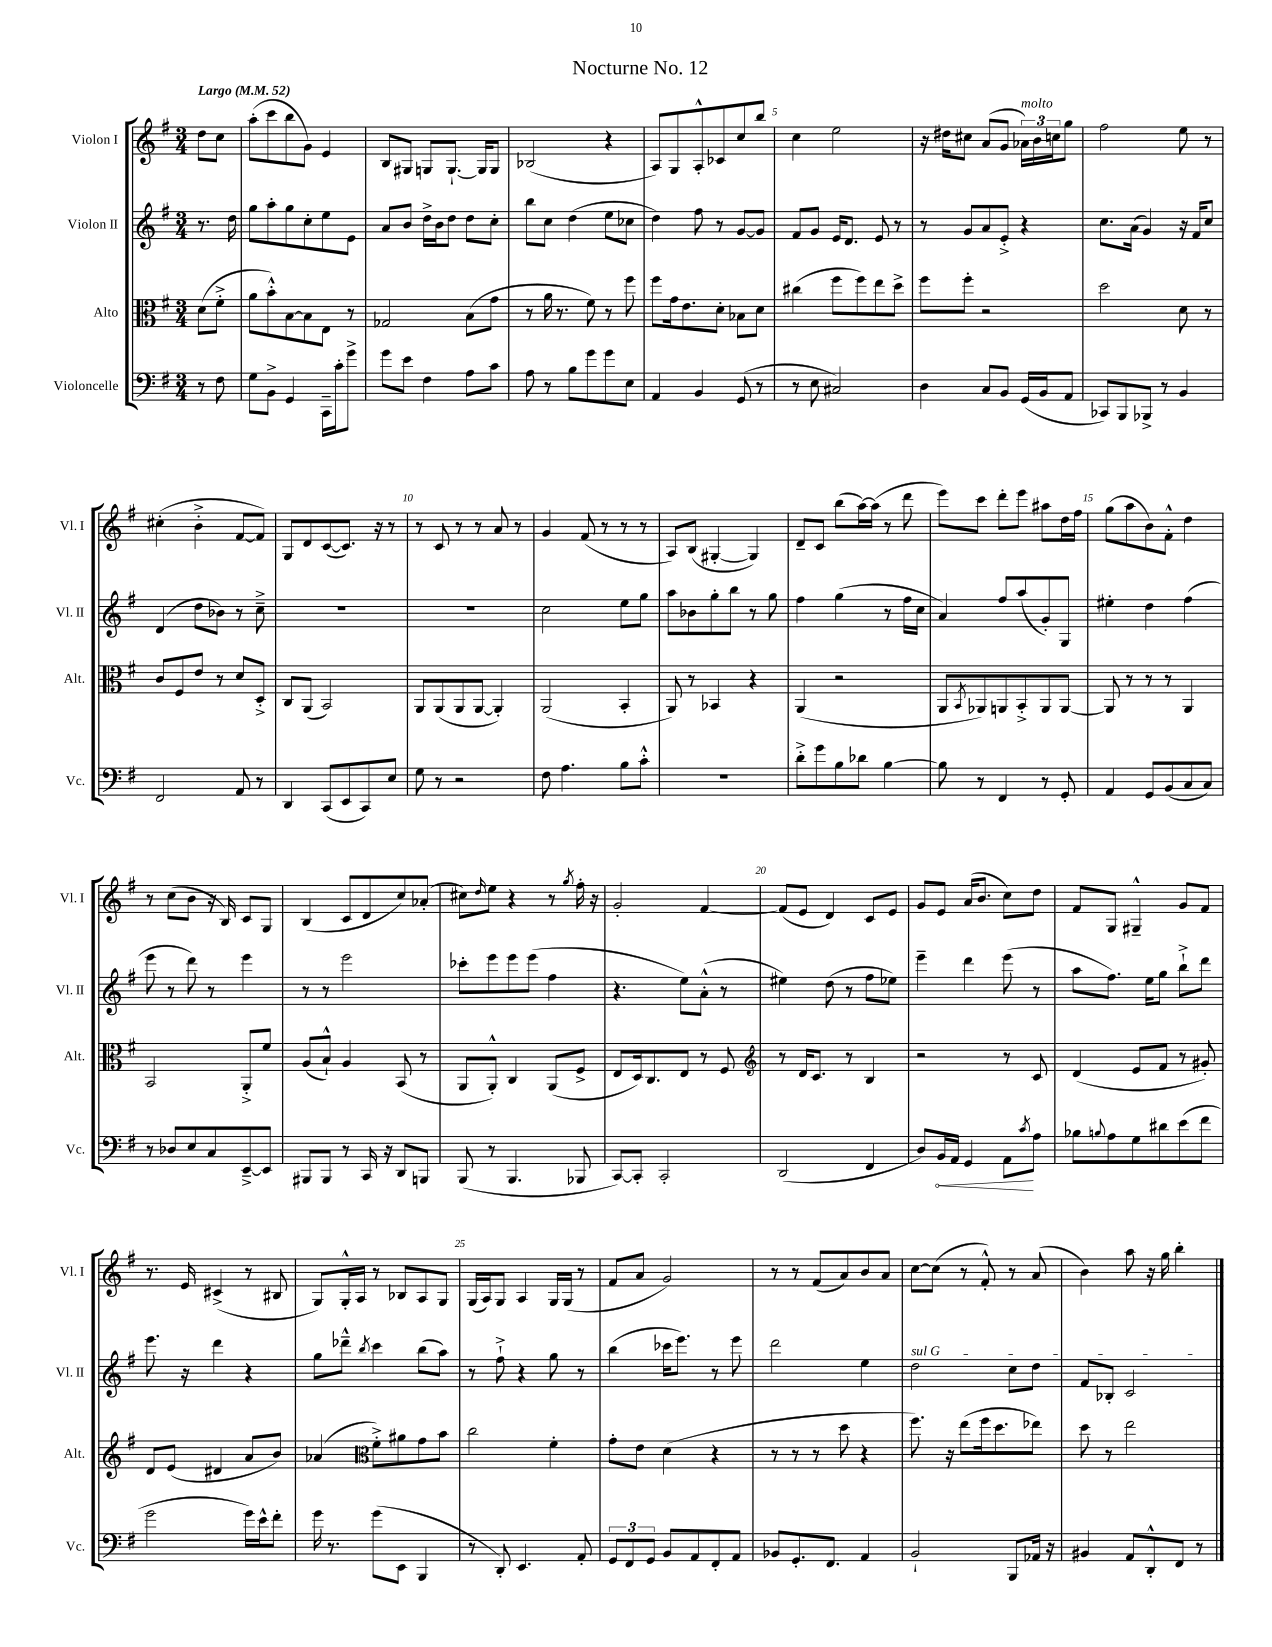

**kern	**kern	**kern	**kern
*staff4	*staff3	*staff2	*staff1
*clefF4	*clefC3	*clefG2	*clefG2
*k[f#]	*k[f#]	*k[f#]	*k[f#]
*M3/4	*M3/4	*M3/4	*M3/4
*MM52	*MM52	*MM52	*MM52
8r	(8d	8.r	8dd
8F#	8f#'^	.	8cc
.	.	16dd	.
=	=	=	=
8G	8a	8gg	(8aa'
8BB^	8b'^^)	8aa'	8ccc
4GG	[8B	8gg	8bb
.	8B]	8cc'	8g)
16CC~	8E	8ee	4e
16c'	.	.	.
8g^	8r	8e	.
=	=	=	=
8g	2G-	8a	8B
8e	.	8b	8G#
4F#	.	16dd^	8G
.	.	16b	.
.	.	8dd	[8.G`
8A	(8B	8dd	.
.	.	.	16G]
8c	8g	8cc'	8G
=	=	=	=
8A	8r	8bb	(2B-
8r	16a	8cc	.
.	8.r	.	.
8B	.	(4dd	.
8g	8f#)	.	.
8g	8r	8ee	4r
8E	8ff#	8cc-	.
=	=	=	=
4AA	8ff#	4dd)	8A)
.	16g	.	8G
.	8.e	.	.
4BB	.	8ff#	8A'^^
.	8d'	8r	8c-
(8GG	8B-	[8g	8cc
8r	8d	8g]	8bb
=	=	=	=
8r	(4cc#	8f#	4cc
8E	.	8g	.
2C#)	8ff#	16e	2ee
.	.	8.d	.
.	8ff#)	.	.
.	8ee	8e	.
.	8dd^	8r	.
=	=	=	=
4D	8ff#	8r	16r
.	.	.	16dd#
.	8ff#'	8g	8cc#
8C	2r	8a	(8a
8BB	.	8e'^	8g
(16GG	.	4r	24a-)
.	.	.	24b
16BB	.	.	.
.	.	.	24cc
8AA	.	.	8gg
=	=	=	=
8CC-)	2dd	8.cc	2ff#
8BBB	.	.	.
.	.	(16a	.
8BBB-^	.	4g)	.
8r	.	.	.
4BB	8d	16r	8ee
.	.	16f#	.
.	8r	8cc	8r
=	=	=	=
2FF#	8c	(4d	(4cc#'
.	8F#	.	.
.	8e	8dd	4b'^
.	8r	8b-)	.
8AA	8d	8r	[8f#
8r	8D'^	8cc~^	8f#])
=	=	=	=
4DD	8C	2.r	8G
.	(8AA	.	8d
(8CC	2BB)	.	([8c
8EE	.	.	8.c])
8CC)	.	.	.
.	.	.	16r
8E	.	.	8r
=	=	=	=
8G	8AA	2.r	8r
8r	(8AA	.	8c
2r	8AA	.	8r
.	[8AA	.	8r
.	4AA'])	.	8a
.	.	.	8r
=	=	=	=
8F#	(2AA	2cc	4g
4.A	.	.	.
.	.	.	(8f#
.	.	.	8r
8B	4BB'	8ee	8r
8c'^^	.	8gg	8r
=	=	=	=
2.r	8AA)	8aa	8A)
.	8r	8b-	(8B
.	4BB-	8gg'	[4G#'
.	.	8bb	.
.	4r	8r	4G#])
.	.	8gg	.
=	=	=	=
8d'^	(4AA	4ff#	8d~
8g	.	.	8c
8B	2r	(4gg	(8bb
8d-	.	.	[16aa)
.	.	.	(16aa]
[4B	.	8r	8r
.	.	16ff#	8ddd
.	.	16cc	.
=	=	=	=
8B]	8AA	4a)	8eee)
.	8qBB	.	.
8r	8AA-)	.	8ccc
4FF#	8AA	8ff#	8ddd'
.	8BB'^	(8aa	8eee
8r	8AA	8g')	8aa#
8GG'	[8AA	8G	16dd
.	.	.	16ff#
=	=	=	=
4AA	8AA]	4ee#'	(8gg
.	8r	.	8aa
8GG	8r	4dd	8b)
(8BB	8r	.	8f#'^^
8C	4AA	(4ff#	4dd
8C)	.	.	.
=	=	=	=
8r	2BB	8eee	8r
8D-	.	8r	(8cc
8E	.	8ddd)	8b
8C	.	8r	16r
.	.	.	16B)
[8EE~^	8AA'^	4eee	8c
8EE]	8f#	.	8G
=	=	=	=
8BBB#	(8A	8r	(4B
8BBB#	8B`^^)	8r	.
8r	4A	2eee	8c
16CC	.	.	8d
16r	.	.	.
8DD	(8BB	.	8cc)
8BBB	8r	.	(8a-'
=	=	=	=
(8BBB	8AA	8ccc-'	8cc#)
.	.	.	16qqdd
8r	8AA'^^)	8eee	8ee
4.BBB	4C	8eee	4r
.	.	(8eee	.
.	(8AA	4ff#	8r
.	.	.	8qgg
8BBB-	8F#^	.	16ff#'
.	.	.	16r
=	=	=	=
[8CC)	8E	4.r	2g'
8CC']	16D)	.	.
.	8.C	.	.
2CC'	.	.	.
.	8E	8ee)	.
.	8r	(8a'^^	[4f#
.	8F#	8r	.
=	=	=	=
*	*clefG2	*	*
(2DD	8r	4ee#)	(8f#]
.	16d	.	8e
.	8.c	.	.
.	.	(8dd	4d)
.	8r	8r	.
4FF#	4B	8ff#	8c
.	.	8ee-)	8e
=	=	=	=
8D)	2r	4eee~	8g
16BB	.	.	8e
16AA	.	.	.
4GG	.	4ddd	(16a
.	.	.	8.b
8AA	8r	(8eee	8cc)
8qc	.	.	.
8A	8c	8r	8dd
=	=	=	=
8B-	(4d	8aa	8f#
8qqB	.	.	.
8A	.	8.ff#)	8G
8G	8e	.	4G#~^^
.	.	16ee	.
8d#	8f#	8gg	.
(8e	8r	8bb`^	8g
8f#	8g#')	8ddd	8f#
=	=	=	=
2g	8d	8.eee	8.r
.	(8e	.	.
.	.	16r	16e
.	4d#	4ddd	(4c#^
16g)	8a	4r	8r
16e^^	.	.	.
8f#'	8b)	.	8B#
=	=	=	=
16g	(4a-	8gg	8G)
8.r	.	.	.
.	.	8ddd-~^^	16G'^^
.	.	.	16A
*	*clefC3	*	*
.	.	8qbb	.
(8g	8f#'^)	4ccc	8r
8EE	8a#	.	8B-
4BBB	8g	(8bb	8A
.	8b	8aa)	8G
=	=	=	=
8r	2cc	8r	(16G
.	.	.	16A)
8DD')	.	8ff#`^	8G
4.EE	.	4r	4A
.	4f#'	8gg	16G
.	.	.	(16G
8AA'	.	8r	8r
=	=	=	=
12GG	8g'	(4bb	8f#
12FF#	.	.	.
.	8e	.	8a
12GG	.	.	.
8BB	(4d	16ccc-	2g)
.	.	8.eee)	.
8AA	.	.	.
8FF#'	4r	8r	.
8AA	.	8eee	.
=	=	=	=
8BB-	8r	2ddd	8r
8.GG'	8r	.	8r
.	8r	.	(8f#
8.FF#	.	.	.
.	8dd	.	8a)
4AA	4r	4ee	8b
.	.	.	8a
=	=	=	=
2BB`	8.ff#)	2dd	[8cc
.	.	.	(8cc]
.	16r	.	.
.	(8ee	.	8r
.	16ff#	.	8f#'^^)
.	8.dd	.	.
8BBB	.	8cc	8r
16AA-	8ee-)	8dd	(8a
16r	.	.	.
=	=	=	=
4BB#	8dd	8f#	4b)
.	8r	8B-'	.
8AA	2ee	2c	8aa
8DD'^^	.	.	16r
.	.	.	16gg
8FF#	.	.	4bb'
8r	.	.	.
==	==	==	==
*-	*-	*-	*-
